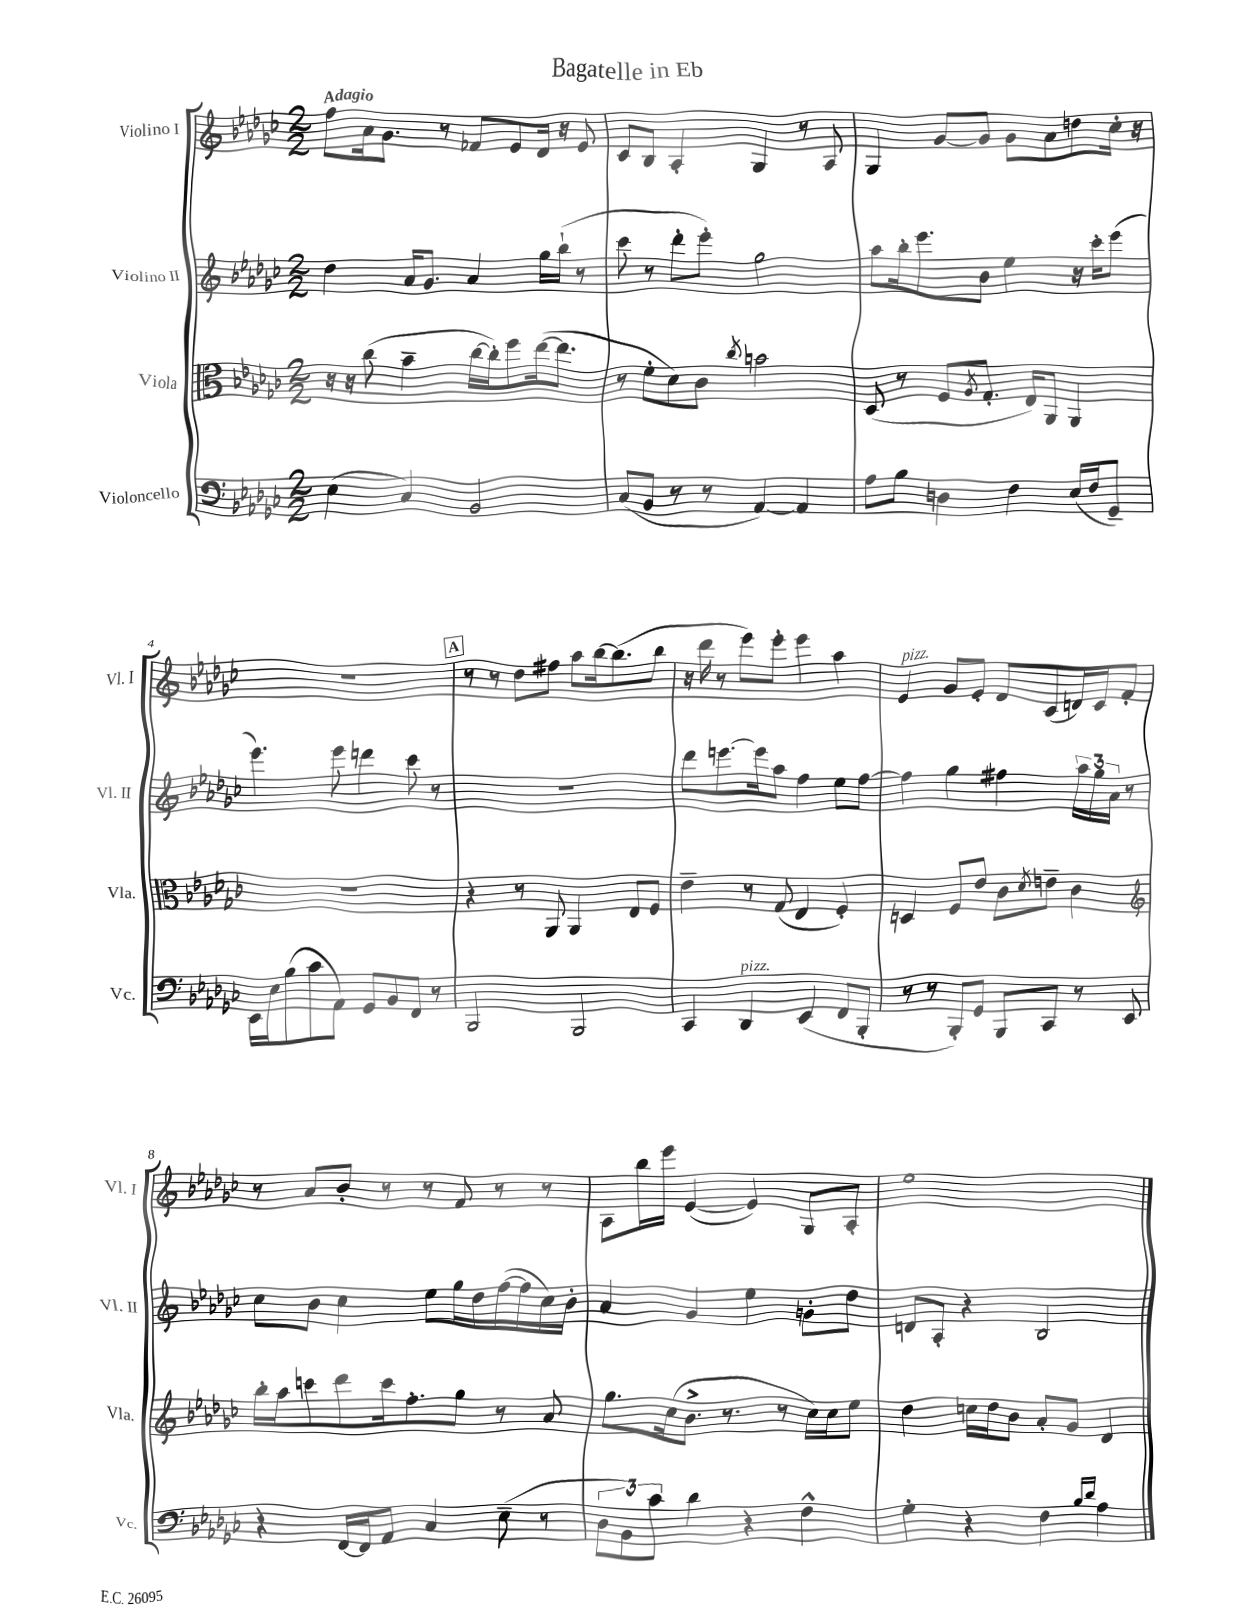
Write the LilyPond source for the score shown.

\header { title = "Bagatelle in Eb" }
<<
\new StaffGroup <<
\new Staff = "s0" \with { instrumentName = "Violino I" shortInstrumentName = "Vl. I" } {
    \clef treble \key ges \major \numericTimeSignature \time 2/2 \tempo "Adagio"
    f''8 aes'16 ges'8. r8 fes'8 ees'8 des'16 r16 ees'8 |
    ces'8 bes8 aes4-. ges4 r8 aes8 |
    ges4 ges'8~ ges'8 ges'8 aes'8 d''8 ces''16-. r16 |
    R1 |
    \mark \markup { \box "A" } r8 r8 des''8 fis''8 aes''8 bes''16~ bes''8.( bes''8 |
    r16 des'''16 r8 ees'''8) ees'''8-. ees'''4 aes''4 |
    ees'4^\markup { \italic "pizz." } ges'8 ees'8-. des'8 ces'8( d'16) ces'16 f'8-. |
    r8 aes'8 bes'8-. r8 r8 f'8 r8 r8 |
    aes8 bes''16 ees'''16 ees'4~( ees'4) ges8 aes8-. |
    ees''1 \bar "|." |
}
\new Staff = "s1" \with { instrumentName = "Violino II" shortInstrumentName = "Vl. II" } {
    \clef treble \key ges \major \numericTimeSignature \time 2/2
    des''4 aes'16 ges'8. aes'4 ges''16 bes''16-!( r8 |
    ces'''8 r8 des'''8-. ees'''8-.) ges''2 |
    aes''8 bes''16-. ees'''8. bes'8 ees''4 r16 ces'''16-. ees'''8( |
    ees'''4.) ees'''8 d'''4 ces'''8 r8 |
    \mark \markup { \box "A" } R1 |
    des'''8 e'''8.~ e'''16 aes''8 f''4 ees''8 f''8~ |
    f''4 ges''4 fis''4 \tuplet 3/2 { aes''16 ges''16 aes'16 } r8 |
    ces''8 bes'8 ces''4 ees''8 ges''16 des''16 f''16~( f''16 ces''16) bes'16-. |
    aes'4 ges'4 ees''4 g'8-. des''8 |
    d'8 aes8-. r4 bes2 \bar "|." |
}
\new Staff = "s2" \with { instrumentName = "Viola" shortInstrumentName = "Vla." } {
    \clef alto \key ges \major \numericTimeSignature \time 2/2
    r16 r16 ces''8( bes'4-- ces''16~ ces''16-.) f''8 ees''16~( ees''8. |
    r8 f'8-. des'8) ces'8 \acciaccatura { ces''8 } b'2 |
    des8( r8 f8 \acciaccatura { aes8 } ges8.-. ees16) aes,8 aes,4 |
    r1 |
    \mark \markup { \box "A" } r4 r8 aes,8 aes,4 ees8 f8 |
    ees'4-- r8 ges8( ees4 f4-.) |
    d4 f8 ees'8 ces'8 \acciaccatura { des'8 } e'8-- ces'4 |
    \clef treble bes''16-. aes''16 c'''8 des'''8 c'''16 f''8.-. ges''8 r8 aes'8 |
    ges''8. ces''16( bes'8.-> r8. r8 ces''16) ces''16 ees''8 |
    des''4 c''16 des''16 bes'8 aes'8-. ges'8 des'4 \bar "|." |
}
\new Staff = "s3" \with { instrumentName = "Violoncello" shortInstrumentName = "Vc." } {
    \clef bass \key ges \major \numericTimeSignature \time 2/2
    ees4( ces4) bes,2 |
    ces8( bes,8 r8 r8 aes,4~) aes,4 |
    aes8 bes8 d4 f4 ees16( f16 ges,8--) |
    ees,16 ees16 bes8( ces'8 aes,8) ges,8 bes,8 f,8 r8 |
    \mark \markup { \box "A" } bes,,2 bes,,2 |
    ces,4 des,4^\markup { \italic "pizz." } ees,4( f,8 bes,,8-. |
    r8 r8 bes,,8-.) ges,8 bes,,8 ces,8 r8 ees,8 |
    r4 f,16~ f,16 aes,8 ces4 ees8--( r8 |
    \tuplet 3/2 { des8 bes,8) ces'8 } des'4 r4 f4-^ |
    ges4-. r4 f4 \grace { bes16 des'16 } aes4 \bar "|." |
}
>>
>>
